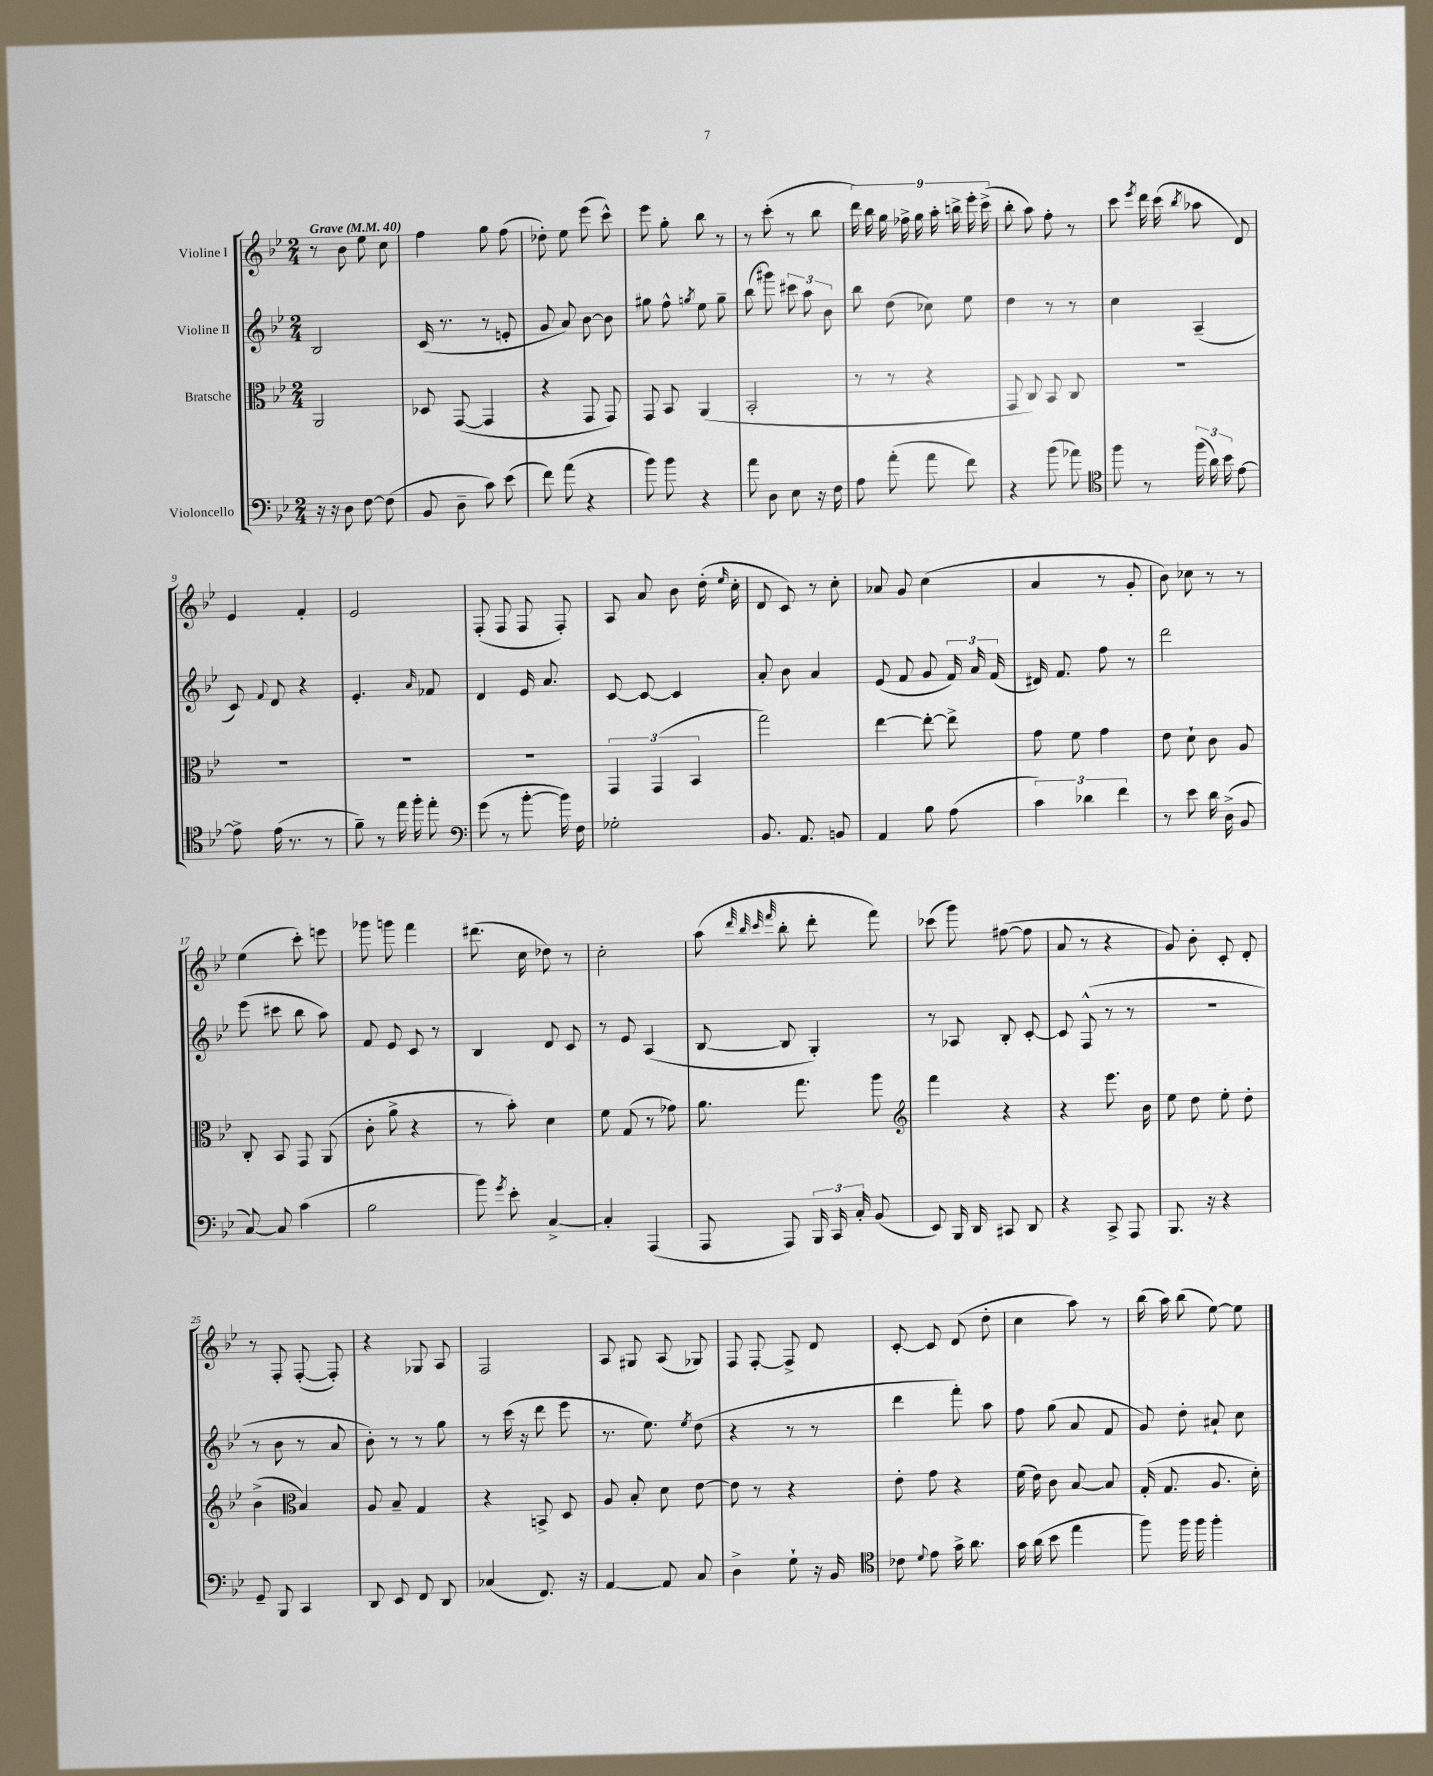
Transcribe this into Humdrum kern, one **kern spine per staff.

**kern	**kern	**kern	**kern
*part4	*part3	*part2	*part1
*staff4	*staff3	*staff2	*staff1
*I"Violoncello	*I"Bratsche	*I"Violine II	*I"Violine I
*clefF4	*clefC3	*clefG2	*clefG2
*k[b-e-]	*k[b-e-]	*k[b-e-]	*k[b-e-]
*M2/4	*M2/4	*M2/4	*M2/4
*MM40	*MM40	*MM40	*MM40
=1	=1	=1	=1
!	!	!	!LO:TX:a:B:t=Grave
16r	2AA/	2B-/	8r
16r	.	.	.
8D\	.	.	8b-\
[8F\	.	.	8ee-\
(8F\]	.	.	8cc\
=2	=2	=2	=2
8BB-/	8D-X/	(16c/	4ff\
.	.	8.r	.
8D~\	([8GG/	.	.
8c\)	4GG/]	8r	8gg\
(8e-\	.	8en'/	(8ff\
=3	=3	=3	=3
8f\)	4r	8g/	8dd-X'\)
(8a\	.	8a/)	8ee-\
4r	8GG/	[8b-\	(8eee-\
.	8GG/)	8b-\]	8ccc^^\)
=4	=4	=4	=4
8b-\)	8GG/	8gg#X\	8eee-\
8b-\	8BB-/	8ff^^\	8gg'\
.	.	8qggn/	.
4r	(4AA/	8ee-\	8bb-\
.	.	8gg~\	8r
=5	=5	=5	=5
8a\	2BB-'/	(8bb-\	8r
8D\	.	8ggg#X\)	(8ccc'\
8E-\	.	12ccc#X\	8r
.	.	12aa\	.
16r	.	.	8bb-\
.	.	12b-\	.
16F\	.	.	.
=6	=6	=6	=6
8A\	8r	8bb-\	18ddd\)
.	.	.	18bb-\
.	.	.	18gg\
(8a'\	8r	(8dd\	.
.	.	.	18ff-X^\
.	.	.	18gg\
8a\	4r	8cc-X\)	.
.	.	.	18aa'\
.	.	.	18bbn^\
8f\)	.	8ee-\	.
.	.	.	18eee-'\
.	.	.	(18ccc^\
=7	=7	=7	=7
4r	8GG/	4dd\	8bb-'\
.	8C/)	.	8aa\)
(8b-\	8BB-/	8r	8ff'\
8a-X\)	8C/	8r	8r
=8	=8	=8	=8
*clefC4	*	*	*
8ff\	2r	4cc\	8ccc\
.	.	.	8qeee-/
8r	.	.	16ddd\
.	.	.	(16ccc\
.	.	.	8qbb-/
(24ff\	.	(4A~/	8aa-X\
24a\)	.	.	.
24b-\	.	.	.
[8e-\	.	.	8d/)
!!LO:LB:g=z
=9	=9	=9	=9
8e-^\]	2r	8c/)	4e-/
.	.	8qqf/	.
(16e-\	.	8d/	.
8.r	.	.	.
.	.	4r	4f'/
8r	.	.	.
=10	=10	=10	=10
8f~\)	2r	4.e-'/	2e-/
8r	.	.	.
16ee-\	.	.	.
16ff'\	.	.	.
.	.	16qqa/	.
8ee-'\	.	8f-X/	.
=11	=11	=11	=11
*clefF4	*	*	*
(8g\	2r	4d/	(8F'/
8r	.	.	8F/
[8b-'\	.	16e-/	8F/
.	.	8.a/	.
16b-\])	.	.	8F'/)
16F\	.	.	.
=12	=12	=12	=12
2G-X'\	6GG/	[8c/	8A/
.	.	8c/_	8a/
.	(6GG/	.	.
.	.	4c/]	8b-\
.	6BB-/	.	.
.	.	.	(16dd'\
.	.	.	16qqee-/
.	.	.	16cc'\
=13	=13	=13	=13
8.BB-/	2gg\)	8a'/	8d/
.	.	8b-\	8c/)
8.AA/	.	.	.
.	.	4a/	8r
8BBn/	.	.	8cc'\
=14	=14	=14	=14
4AA/	[4ee-\	(8e-/	8a-X/
.	.	8f/	8g/
8B-\	8ee-'\_	8g/	(4cc\
(8A\	8ee-^\]	24f/)	.
.	.	24a/	.
.	.	(24f/	.
=15	=15	=15	=15
6c\)	8g\	16d#X/)	4a/
.	.	8.f/	.
.	8f\	.	.
6d-X\	.	.	.
.	4g\	8ff\	8r
6f\	.	.	.
.	.	8r	8g'/
=16	=16	=16	=16
8r	8e-\	2ddd\	8b-\)
8e-\	8d`\	.	8cc-X\
16d\	8c\	.	8r
(16D^\	.	.	.
8BB-/	8A/	.	8r
!!LO:LB:g=z
=17	=17	=17	=17
[8C/)	8C'/	(8eee-\	(4ee-\
8C/]	8BB-/	8ccc#X\	.
(4c\	8GG/	8bb-\	8ccc'\)
.	(8AA/	8aa\)	8eeen\
=18	=18	=18	=18
2B-\	8c'\	8f/	8ggg-X\
.	8a^\	8e-/	8gggn\
.	4r	8c/	4fff\
.	.	8r	.
=19	=19	=19	=19
8b-\)	8r	4B-/	(8.ddd#X\
8qg/	.	.	.
8e-'\	8b-'\)	.	.
.	.	.	16cc\
[4C^/	4d\	8d/	8dd-X\)
.	.	8c/	8r
=20	=20	=20	=20
4C'/]	8f\	8r	2cc'\
.	(8G/	8e-/	.
(4AAA/	8r	(4A/	.
.	8g-X\)	.	.
=21	=21	=21	=21
8AAA/	8.a\	[8B-/	(8aa\
.	.	.	32qqddd/
.	.	.	32qqbb-/
.	.	.	32qqccc/
.	.	.	32qqfff/
8AAA/)	.	8B-/]	8bb-'\
.	8.gg\	.	.
24BBB-/	.	4G'/)	8ddd'\
24CC/	.	.	.
24C'/	.	.	.
(8BB-/	8aa\	.	8fff\)
=22	=22	=22	=22
*	*clefG2	*	*
8EE-/)	4fff\	8r	(8ccc-X\
16BBB-/	.	8A-X/	8ggg\)
16DD/	.	.	.
8CC#X/	4r	8B-'/	([8ff#X\
8DD/	.	[8c'/	8ff#\]
=23	=23	=23	=23
4r	4r	8c/]	8a/
.	.	(8F^^/	8r
8CC^/	8.eee-\	8r	4r
8AAA/	.	8r	.
.	16b-\	.	.
=24	=24	=24	=24
8.BBB-/	8ee-\	2r	8g/)
.	8dd\	.	8b-'\
16r	.	.	.
4r	8ee-'\	.	8c'/
.	8dd'\	.	8d'/
!!LO:LB:g=z
=25	=25	=25	=25
8GG~/	(4b-^\	8r	8r
8BBB-/	.	8b-\	8F'/
*	*clefC3	*	*
4CC/	4B-/)	8r	([8F'/
.	.	8a/	8F'/])
=26	=26	=26	=26
8DD/	8A/	8b-'\)	4r
8EE-/	8B-~/	8r	.
8FF/	4G/	8r	8G-X/
8DD/	.	8gg\	8A/
=27	=27	=27	=27
(4C-X/	4r	8r	2F/
.	.	(16ccc\	.
.	.	16r	.
8.FF/)	8BBn^/	8ddd\	.
.	8D/	8eee-\	.
16r	.	.	.
=28	=28	=28	=28
[4AA/	8A/	8.r	8A/
.	8B-'/	.	8G#X/
.	.	8.ee-\)	.
8AA/]	8d\	.	(8A/
.	.	8qee-/	.
8C/	[8e-\	(8dd\	8G-X/)
=29	=29	=29	=29
4D^\	8e-\]	4r	8F/
.	8r	.	[8F'/
8G`\	4r	8r	8F^/]
16r	.	8r	8d/
16BB-/	.	.	.
=30	=30	=30	=30
*clefC4	*	*	*
8c-X\	8e-'\	4ddd\	[8c'/
8qqd/	.	.	.
8e-\	8g\	.	8c/]
16g^\	4r	8fff'\)	(8d/
8.a\	.	.	.
.	.	8aa\	8dd'\
=31	=31	=31	=31
16g\	(16f\	8ff\	4cc\
(16a\	16e-\)	.	.
8b-\	8c\	(8gg\	.
4ee-\	[8B-/	8a/	8aa\)
.	8B-/]	8f/	8r
=32	=32	=32	=32
8ff\)	(16G'/	8g/)	(16bb-\
.	8.G/	.	16aa\)
16ff\	.	8dd'\	(8bb-\
16ff\	.	.	.
4ff'\	8.A/	8a#X`/	[8ee-\)
.	.	8cc\	8ee-\]
.	16d'\)	.	.
==	==	==	==
*-	*-	*-	*-
